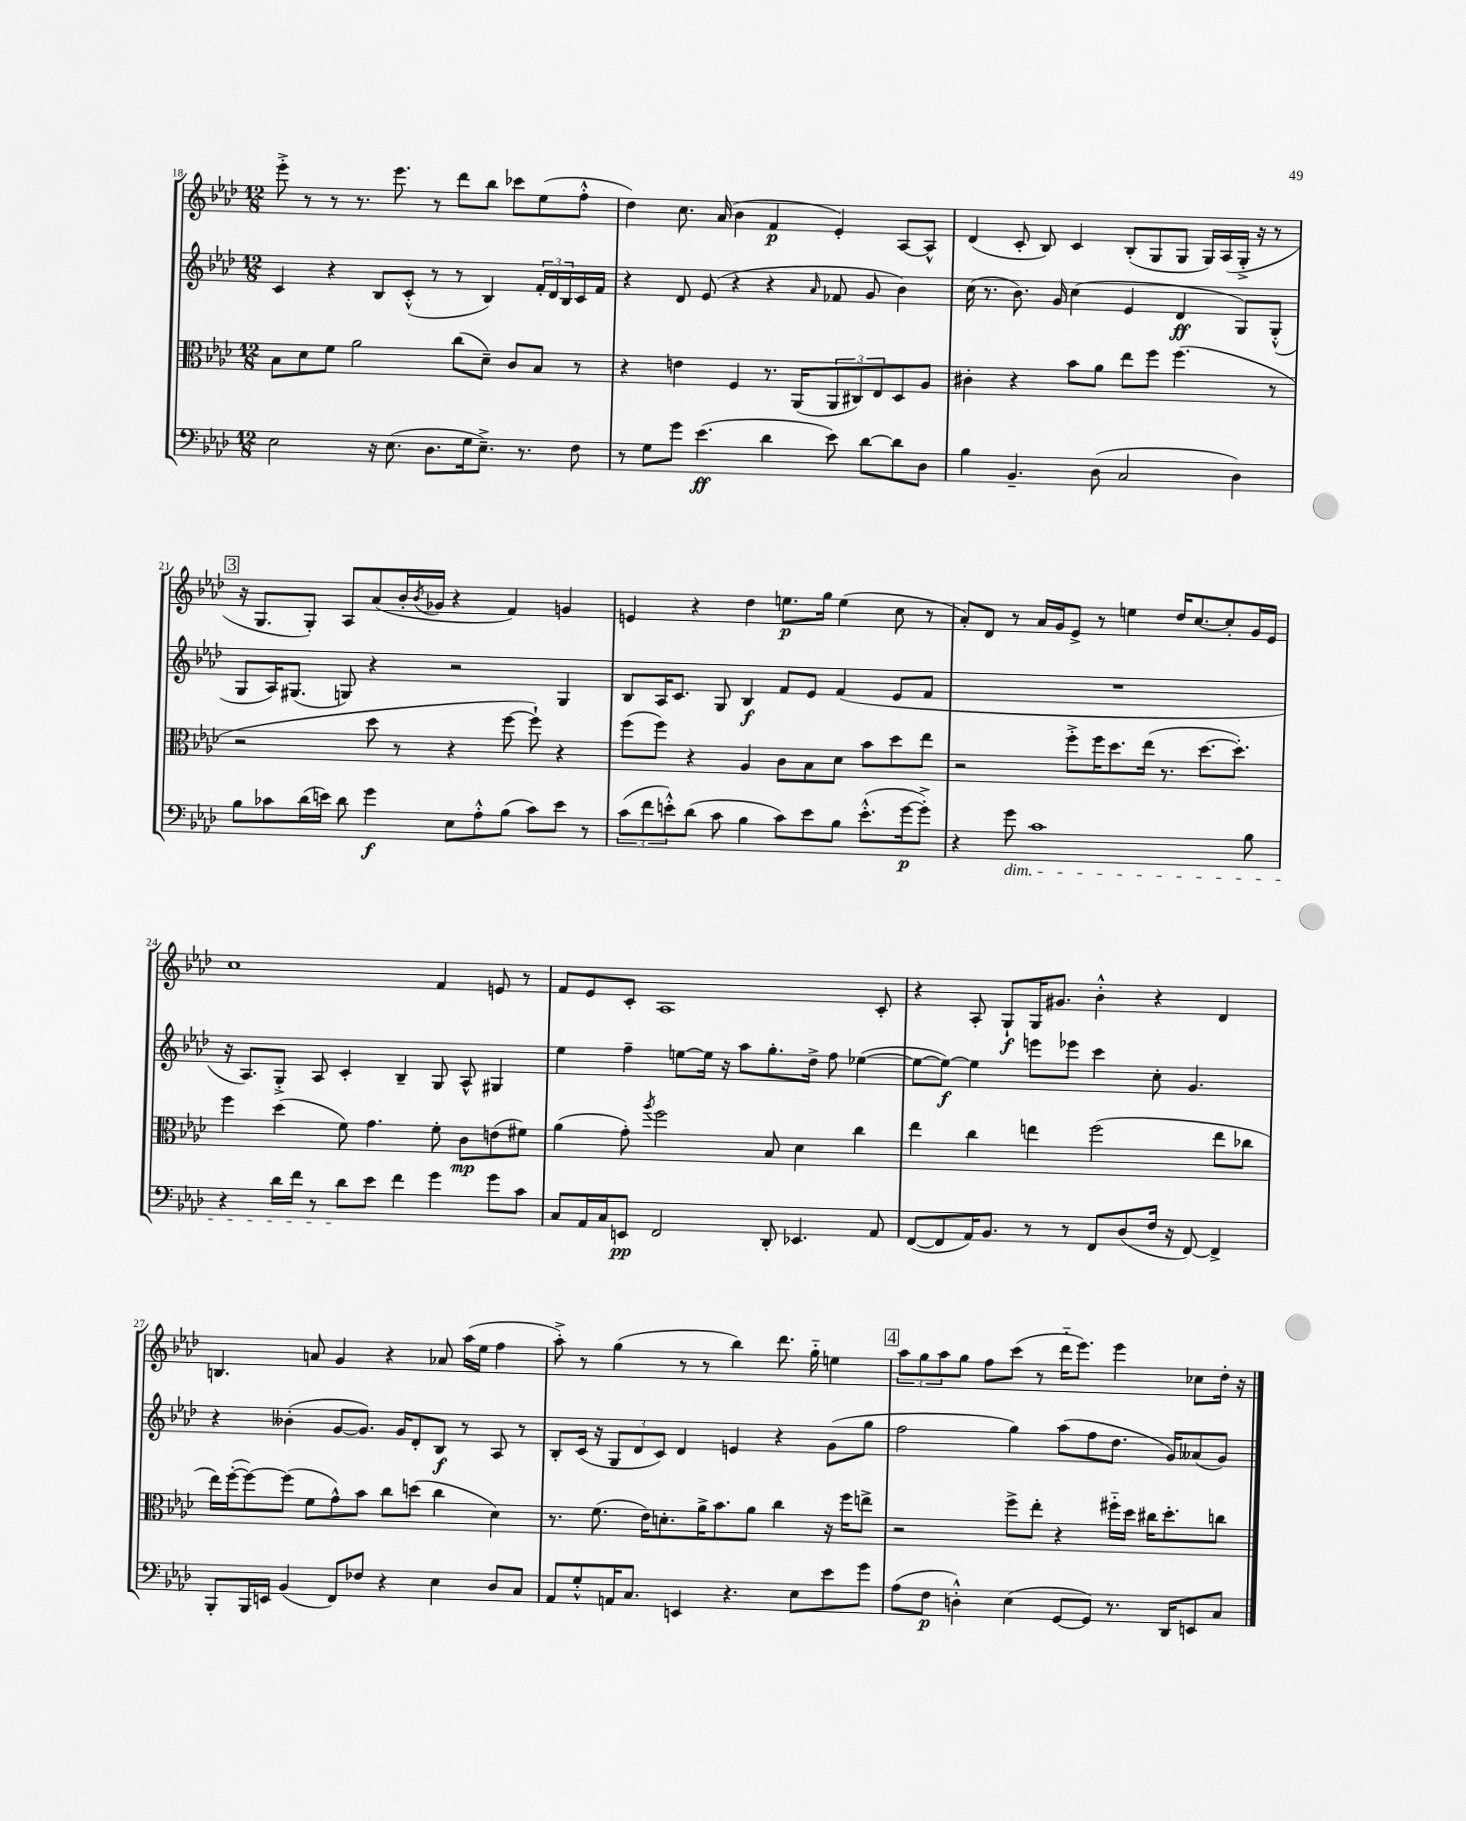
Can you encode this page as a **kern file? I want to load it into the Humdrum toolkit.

**kern	**kern	**kern	**kern
*staff4	*staff3	*staff2	*staff1
*clefF4	*clefC3	*clefG2	*clefG2
*k[b-e-a-d-]	*k[b-e-a-d-]	*k[b-e-a-d-]	*k[b-e-a-d-]
*M12/8	*M12/8	*M12/8	*M12/8
2E-\	8B-\L	4c/	8eee-'^\
.	8d-\	.	8r
.	8f\J	4r	8r
.	2a-\	.	8.r
16r	.	8B-/L	.
(8.E-\	.	.	8.eee-\
.	.	(8c'^^/J	.
8.D-\L	.	8r	8r
.	(8cc\L	8r	8ddd-\L
16G\k	.	.	.
8.E-~^\J)	8d-~\J)	4B-/)	8bb-\J
.	8c/L	.	8ccc-\L
8.r	.	.	.
.	8B-/J	24f'/LL	(8ee-\
.	.	24d-/	.
.	.	24B-/	.
8F\	8r	16c/	8ff'^^\J
.	.	16f/JJ	.
=	=	=	=
8r	4r	4r	4dd-\)
8G\L	.	.	.
8g\J	4e\	8d-/	8.cc\
(4.e-\	.	(8e-/	.
.	.	.	(16a-/
.	4F/	4r	4b-\
4d-\	8.r	4r	4f/
.	(16AA-/LK	.	.
.	.	16qqa-/	.
8e-\)	12AA-/	8f-/	4e-'/)
.	12C#/)	.	.
[8d-\L	.	8g/	.
.	12E-/	.	.
8d-\]	8D-/	4b-\)	[8A-/L
8D-\J	8A-/J	.	8A-^^/]J
=	=	=	=
4B-\	4c#'\	(16cc\	(4d-/
.	.	8.r	.
4.BB-~/	4r	8.b-\)	8c'/
.	.	.	8B-/)
.	.	16g/	.
.	8b-\L	(4cc\	4c/
(8D-\	8a-\J	.	.
2C/	8ee-\L	4e-/	(8B-'/L
.	8ff\J	.	8G/
.	(4.ff\	4d-/	8G/J
.	.	.	16G/LL)
.	.	.	(16A-/
4D-\)	.	8G/L)	16G'^/JJ
.	.	.	16r
.	8r	(8G'^^/J	8r
=	=	=	=
8B-\L	2r	8G/L	16r
.	.	.	8.G/L
8c-\	.	16A-/K)	.
.	.	(8.G#/J	.
(16d-\L	.	.	8G'/J)
16e\JJ)	.	.	.
8d-\	.	8G/)	8A-/L
4g\	8dd-\	4r	(8a-/
.	8r	.	16b-'/L
.	.	.	8qb-/
.	.	.	16g-/JJ
8E-\L	4r	2r	4r
8A-'^^\	.	.	.
(8B-\J	[8ff\	.	4f/)
8c-\L)	8ff`\])	.	.
8e\J	4r	4G/	4g/
8r	.	.	.
=	=	=	=
(12c\L	(8ff\L	8B-/L	4e/
12f\	.	.	.
.	8ff\J)	16A-/K	.
12e'^^\)	.	.	.
.	.	8.c/J	.
(8d-\J	4r	.	4r
8c\	.	8G/	.
4B-\	4A-/	4B-/	4dd-\
8c\L)	8c\L	8f/L	8.ee\L
8e\	8B-\	8e-/J	.
.	.	.	16gg\Jk
8B-\J	8d-\J	(4f/	(4ee\
(8.e'^^\L	8b-\L	.	.
.	8dd-\	8e-/L	8cc\
[16g\k	.	.	.
8g'^\]J)	8ee-\J	8f/J	8r
=	=	=	=
4r	2r	1.r	8a-'/L)
.	.	.	8d-/J
8g\	.	.	8r
1c	.	.	16a-/LL
.	.	.	16g/J
.	8ff'^\L	.	8e-^/J
.	16ff\K	.	8r
.	8.dd-\	.	.
.	.	.	4ee\
.	(16ee-\Jk	.	.
.	8.r	.	.
.	.	.	16dd-/LK
.	.	.	[8.cc/
.	[8.dd-\L	.	.
.	.	.	8cc'/]
.	8.dd-'\]J)	.	.
8B-\	.	.	16g/L
.	.	.	16e-/JJ
=	=	=	=
4r	4ff\	16r	1cc
.	.	8.A-/L)	.
16d-\LL	(4dd-\	8G'^/J	.
16f\JJ	.	.	.
8r	.	8A-/	.
8d-\L	8f\)	4c'/	.
8e-\J	4.g\	.	.
4f\	.	4B-~/	.
4g\	8f'\	8G/	4f/
.	8c\L	8A-^^/	.
8g\L	(8e\	4G#/	8e/
8c\J	8f#\J)	.	8r
=	=	=	=
8C/L	(4a-\	4ee-\	8f/L
16AA-/L	.	.	8e-/
16C/J	.	.	.
8EE/J	8g'\)	4ff~\	8c'/J
.	8qaa-/	.	.
2FF/	2ff\	.	1A-
.	.	[8ee\L	.
.	.	16ee\]Jk	.
.	.	16r	.
.	.	8aa-\L	.
8DD-'/	8B-/	8.gg'\	.
4.EE-/	4d-\	.	.
.	.	16dd-^\Jk	.
.	.	8ff\	.
.	4cc\	([4ee-\	.
8AA-/	.	.	8c'/
=	=	=	=
([8FF/L	4ee-\	8ee-\_L	4r
8FF/]	.	8ee-\_J)	.
16AA-/K)	4cc\	4ee-\]	8A-'/
8.BB-/J	.	.	.
.	.	.	8G`/L
8r	4ee\	8eee\L	16G/K
.	.	.	8.g#/J
8r	.	8eee-\J	.
8FF/L	(2ff\	4ccc\	4b-'^^\
(8D-/	.	.	.
16F/Jk	.	8cc'\	4r
16r	.	.	.
[8FF/)	.	4.g/	.
4FF^/]	8ee\L	.	4d-/
.	8cc-\J	.	.
=	=	=	=
8BBB-'/L	16ee-\LL)	4r	4.B/
.	([16ff'\J	.	.
16BBB-/L	8ff\_)	.	.
16EE/JJ	.	.	.
(4BB-/	(8ff\]J	(4b--'\	.
.	8f\L	.	8a/
8FF/L)	8g^^\)	[8g/L	4g/
8F-/J	8b-\J	8.g/]J)	.
4r	8cc\L	.	4r
.	.	16g/LK	.
.	(8dd\J	8d-'/	.
4E-\	4cc\	8B-/J	8a-/
.	.	8r	(16aa-\LL
.	.	.	16ee-\JJ
8D-/L	4d-\)	8A-/	4ff\
8C/J	.	8r	.
=	=	=	=
8AA-/L	8.r	8B-'/L	8aa-'^\)
8G'^^/	.	(16c/Jk	8r
.	(8.f\	16r	.
16AA/K	.	12G/L	(4gg\
8.C/J	.	.	.
.	.	12d-/	.
.	16e-\LK)	.	.
.	.	12c/J)	.
.	8.d'\	.	.
4EE/	.	4d-/	8r
.	16a-^\K	.	8r
.	8.b-\	.	.
4.r	.	4e/	4bb-\)
.	8a-\J	.	.
.	4cc\	4r	8.ddd-\
8E-\L	.	.	.
.	.	.	16gg'~\
8e-\	16r	(8g\L	4ee\
.	16ff\LK	.	.
8g\J	8ee^\J	8gg\J	.
=	=	=	=
(8A-\L	2r	2ff\	12aa-\L
.	.	.	12gg\
8F\J	.	.	.
.	.	.	12aa-\
4D'^^\)	.	.	8gg\J
.	.	.	8ff\L
(4E-\	8ff^\L	4gg\)	(8ccc\J
.	8ee-'\J	.	8r
[8GG/L	4r	(8aa-\L	16ddd-'~\LK
.	.	.	8.eee-\J)
8GG/]J)	.	8ff\	.
8.r	16ff#'~\LL	8.dd-\J	4eee-\
.	16dd-\JJ	.	.
.	16cc#\LK	.	.
16DD-/LK	8.dd-'\	16g/LK)	.
8EE/	.	(8a--/	8cc-\L
8C/J	8cc\J	8g/J)	16dd-'\Jk
.	.	.	16r
==	==	==	==
*-	*-	*-	*-
